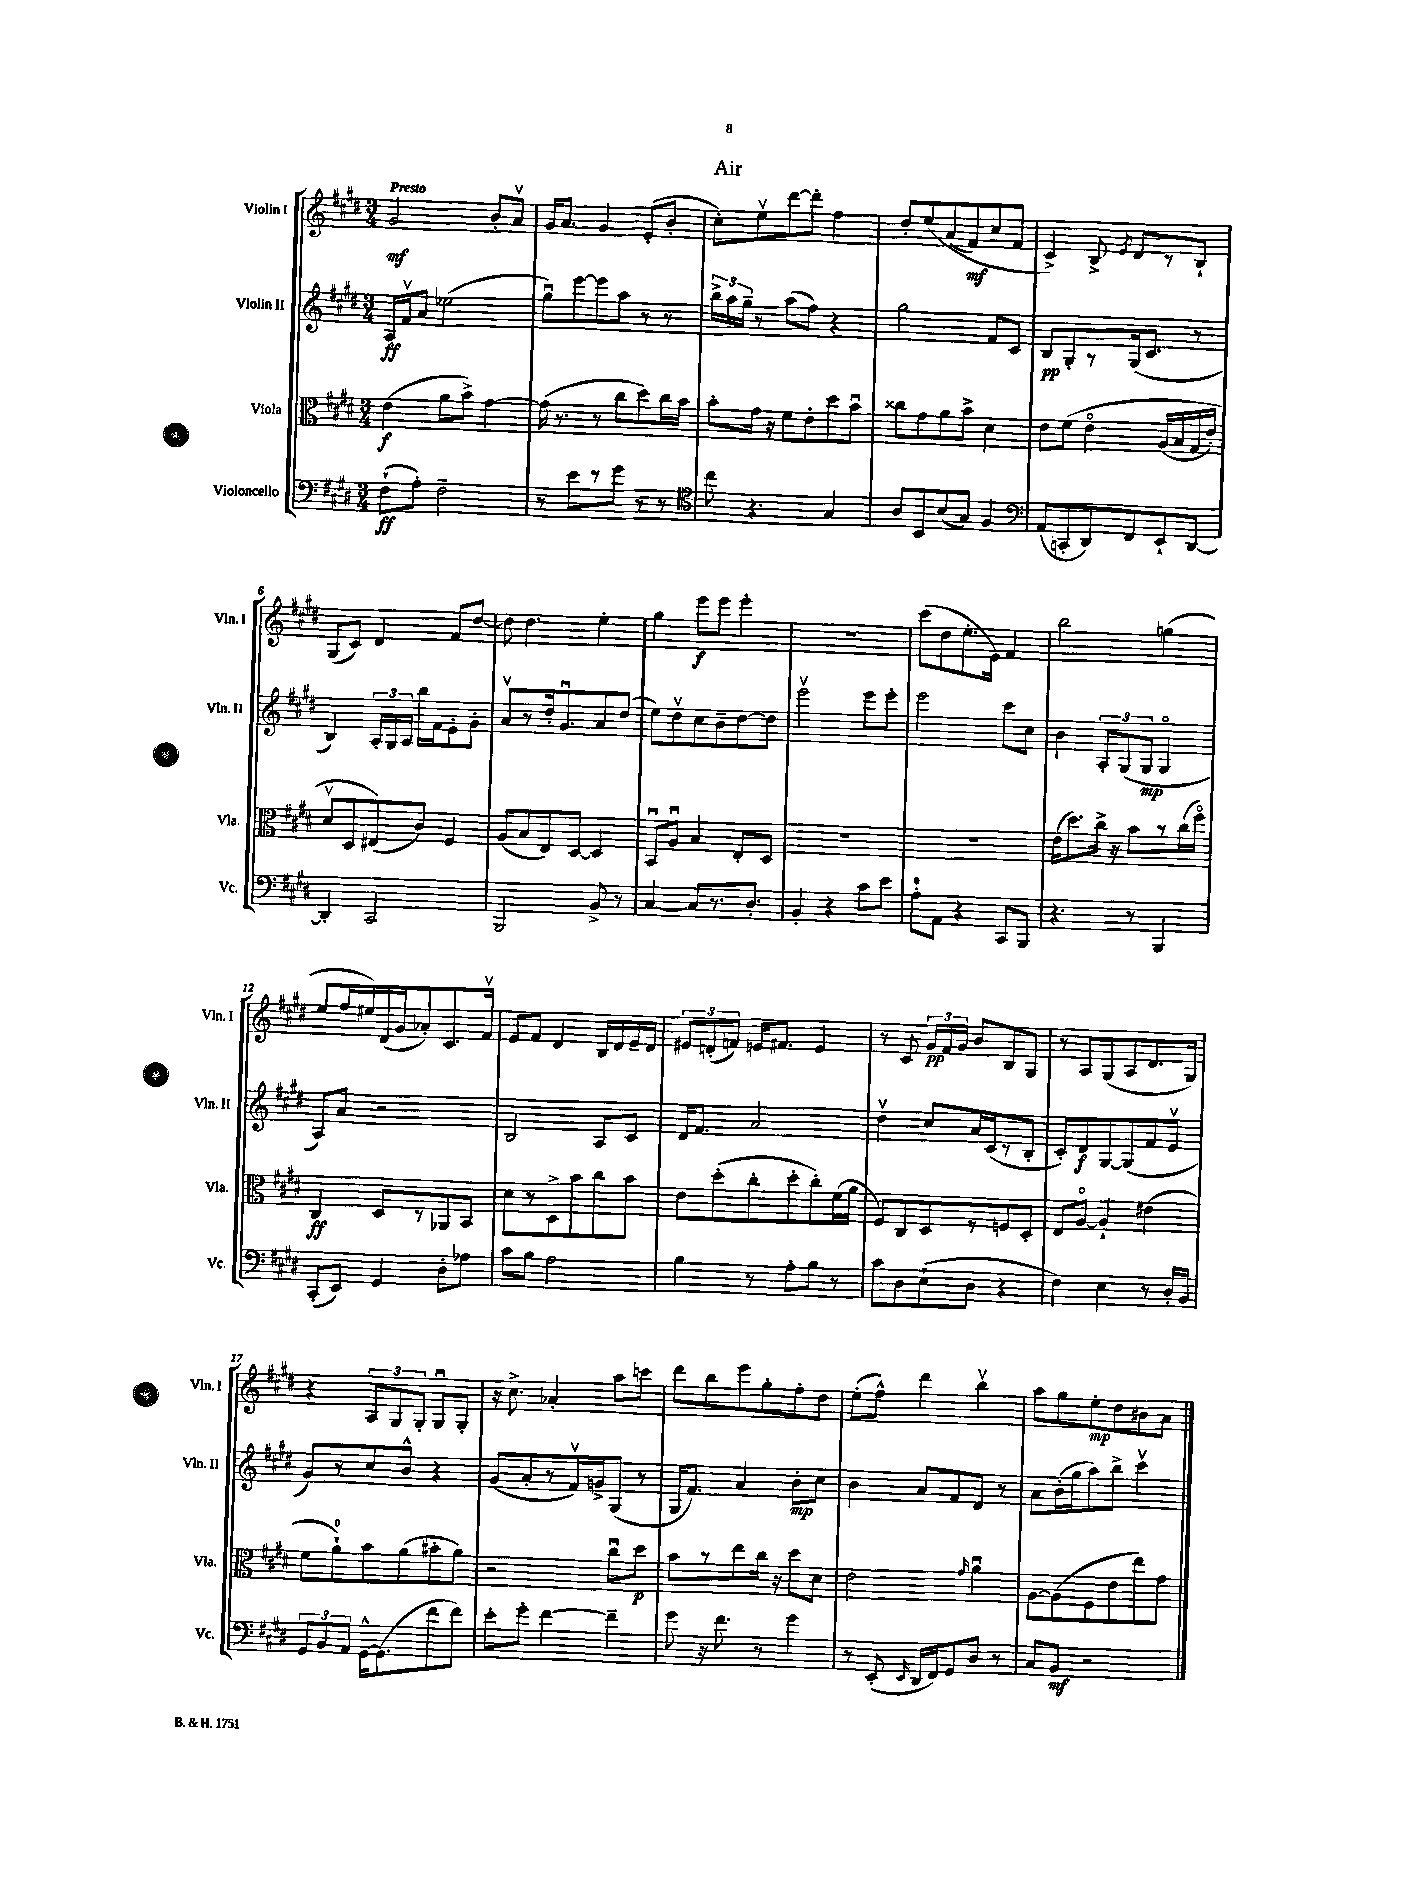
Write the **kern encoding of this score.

**kern	**dynam	**kern	**dynam	**kern	**dynam	**kern	**dynam
*part4	*part4	*part3	*part3	*part2	*part2	*part1	*part1
*staff4	*staff4	*staff3	*staff3	*staff2	*staff2	*staff1	*staff1
*I"Violoncello	*	*I"Viola	*	*I"Violin II	*	*I"Violin I	*
*I'Vc.	*	*I'Vla.	*	*I'Vln. II	*	*I'Vln. I	*
*clefF4	*	*clefC3	*	*clefG2	*	*clefG2	*
*k[f#c#g#d#]	*	*k[f#c#g#d#]	*	*k[f#c#g#d#]	*	*k[f#c#g#d#]	*
*M3/4	*	*M3/4	*	*M3/4	*	*M3/4	*
=1	=1	=1	=1	=1	=1	=1	=1
!	!	!	!	!	!	!LO:TX:a:B:t=Presto	!
(8F#`\L	ff	(4e\	f	16A/LL	ff	2g#/	mf
.	.	.	.	16f#v/J	.	.	.
8A'\J)	.	.	.	8a/J	.	.	.
2F#~\	.	8a\L	.	(2ee-X\	.	.	.
.	.	8b^\J)	.	.	.	.	.
.	.	[4g#\	.	.	.	8b'/L	.
.	.	.	.	.	.	8av/J	.
=2	=2	=2	=2	=2	=2	=2	=2
8r	.	(16g#\]	.	8gg#u\L)	.	16g#/KL	.
.	.	8.r	.	.	.	8.a/J	.
8e\L	.	.	.	[8eee\	.	.	.
8r	.	8r	.	8eee\]	.	4g#/	.
8g#\J	.	8cc#\L	.	8aa\J	.	.	.
8r	.	8dd#\)	.	8r	.	(8e'/L	.
8r	.	16cc#\L	.	8r	.	8b'/J	.
.	.	16b\JJ	.	.	.	.	.
=3	=3	=3	=3	=3	=3	=3	=3
*clefC4	*	*	*	*	*	*	*
8cc#\	.	8b'\L	.	24bb^\LL	.	8cc#'\L)	.
.	.	.	.	24aa\	.	.	.
.	.	.	.	24gg#~\JJ	.	.	.
4.r	.	16g#\Jk	.	8r	.	8eev\	.
.	.	16r	.	.	.	.	.
.	.	8f#\L	.	(8aa\L	.	[8ddd#\	.
.	.	8e'\	.	8ff#\J)	.	8ddd#'\J]	.
4G#/	.	8dd#\	.	4r	.	4ff#\	.
.	.	8bu\J	.	.	.	.	.
=4	=4	=4	=4	=4	=4	=4	=4
8A/L	.	8cc##X\L	.	2gg#\	.	8dd#'/L	.
8BB/	.	8g#\	.	.	.	(8ee/	.
(8B/	.	8a\	.	.	.	(8a/	.
8G#/J)	.	8b^\J	.	.	.	8f#/)	mf
4F#/	.	4d#\	.	8f#/L	.	8cc#/	.
.	.	.	.	8c#/J	.	8f#/J	.
=5	=5	=5	=5	=5	=5	=5	=5
*clefF4	*	*	*	*	*	*	*
(8AA/L	.	8e\L	.	8B/L	pp	4c#^/)	.
8CCn'/	.	(8f#\J	.	8G#'/	.	.	.
8DD#/)	.	4e\	.	8r	.	8B^/	.
.	.	.	.	.	.	8qe/	.
8FF#/	.	.	.	(16G#/k	.	8d#/L	.
.	.	.	.	8.c#/J	.	.	.
8EE`/	.	(16A/LL	.	.	.	8r	.
.	.	16B/	.	.	.	.	.
[8DD#/J	.	16G#/	.	8r	.	8B`/J	.
.	.	16e'/JJ)	.	.	.	.	.
!!LO:LB:g=z
=6	=6	=6	=6	=6	=6	=6	=6
4DD#'/]	.	8d#v/L	.	4B/)	.	(8G#/L	.
.	.	8D#/	.	.	.	8c#/J)	.
2CC#/	.	(8E#X/)	.	24A'/LL	.	4d#/	.
.	.	.	.	24G#/	.	.	.
.	.	.	.	24A/JJ	.	.	.
.	.	8c#/J)	.	16bb\LL	.	.	.
.	.	.	.	16f#\J	.	.	.
.	.	4F#/	.	8e'\	.	8f#/L	.
.	.	.	.	8g#'\J	.	[8dd#/J	.
=7	=7	=7	=7	=7	=7	=7	=7
2BBB/	.	(8A/L	.	8av/L	.	8dd#\]	.
.	.	8B/	.	8r	.	4.dd#\	.
.	.	8E/)	.	16dd#'/k	.	.	.
.	.	.	.	8.g#u/	.	.	.
.	.	[8D#/J	.	.	.	.	.
8BB^/	.	4D#/]	.	8a/	.	4ee'\	.
8r	.	.	.	(8dd#/J	.	.	.
=8	=8	=8	=8	=8	=8	=8	=8
[4C#/	.	8BBu/L	.	8ee\L)	.	4gg#\	.
.	.	8Au/J	.	8dd#v\	.	.	.
8C#/L]	.	4B/	.	8cc#\	.	8eee\L	f
8.r	.	.	.	8b~\	.	8eee\J	.
.	.	8E'/L	.	[8dd#\	.	4eee'\	.
8.D#'/J	.	.	.	.	.	.	.
.	.	8D#/J	.	8dd#\J]	.	.	.
=9	=9	=9	=9	=9	=9	=9	=9
4BB'/	.	2.r	.	2eeev\	.	2.r	.
4r	.	.	.	.	.	.	.
8c#\L	.	.	.	8eee\L	.	.	.
8e\J	.	.	.	8eee'\J	.	.	.
=10	=10	=10	=10	=10	=10	=10	=10
8A'\L	.	2.r	.	2eee\	.	(8ccc#\L	.
8AA\J	.	.	.	.	.	8dd#\	.
4r	.	.	.	.	.	8.ee'\	.
.	.	.	.	.	.	16e\Jk)	.
8CC#/L	.	.	.	8ccc#\L	.	4f#/	.
8BBB/J	.	.	.	8cc#\J	.	.	.
=11	=11	=11	=11	=11	=11	=11	=11
4.r	.	(16e\KL	.	4b\	.	2bb\	.
.	.	8.dd#\)	.	.	.	.	.
.	.	16cc#^\Jk	.	12A'/L	.	.	.
.	.	16r	.	.	.	.	.
.	.	.	.	(12G#/	.	.	.
8r	.	8b\L	.	.	.	.	.
.	.	.	.	12G#/J	mp	.	.
4BBB/	.	8r	.	4G#/	.	(4ggn\	.
.	.	(16cc#\L	.	.	.	.	.
.	.	16ff#\JJ)	.	.	.	.	.
!!LO:LB:g=z
=12	=12	=12	=12	=12	=12	=12	=12
(8CC#'/L	.	4C#/	ff	8A/L)	.	8ee/L	.
8EE/J)	.	.	.	8a/J	.	16ff#/L	.
.	.	.	.	.	.	16ee#X/)	.
4GG#/	.	8D#/L	.	2r	.	(16d#/	.
.	.	.	.	.	.	16g#/J	.
.	.	8r	.	.	.	8a-X'/)	.
8D#'\L	.	8AA-X/	.	.	.	8.c#/	.
8A-X\J	.	8BB/J	.	.	.	.	.
.	.	.	.	.	.	16f#v/Jk	.
=13	=13	=13	=13	=13	=13	=13	=13
8c#\L	.	8d#\L	.	2B/	.	8e/L	.
8B\J	.	8r	.	.	.	8f#/J	.
2A\	.	8D#^\	.	.	.	4d#/	.
.	.	8b\	.	.	.	.	.
.	.	8cc#\	.	8A/L	.	16B/LL	.
.	.	.	.	.	.	16d#/	.
.	.	8b\J	.	8c#/J	.	16e~/	.
.	.	.	.	.	.	16d#/JJ	.
=14	=14	=14	=14	=14	=14	=14	=14
4B\	.	8e\L	.	16d#/KL	.	12e#X/L	.
.	.	.	.	8.f#/J	.	.	.
.	.	.	.	.	.	(12dn'/	.
.	.	(8dd#'\	.	.	.	.	.
.	.	.	.	.	.	12fn/J)	.
8r	.	8cc#'\	.	2a/	.	16en/KL	.
.	.	.	.	.	.	8.f#X/J	.
8A'\L	.	8dd#'\	.	.	.	.	.
8B\J	.	8cc#'\)	.	.	.	4e/	.
8r	.	(16f#\L	.	.	.	.	.
.	.	16a\JJ	.	.	.	.	.
=15	=15	=15	=15	=15	=15	=15	=15
8c#\L	.	8F#/L)	.	4dd#v\	.	8r	.
8D#\	.	8C#/	.	.	.	8c#/	.
(8E`\	.	8D#/	.	8cc#/L	.	24g#/LL	pp
.	.	.	.	.	.	24f#/	.
.	.	.	.	.	.	24g#/JJ	.
8D#\J	.	8r	.	16a/L	.	8b/L	.
.	.	.	.	(16c#/J	.	.	.
4r	.	8Fn/	.	8r	.	8B/	.
.	.	8D#'/J	.	8B'/J	.	8G#/J	.
=16	=16	=16	=16	=16	=16	=16	=16
4F#\)	.	8E/L	.	8c#'/L)	.	8r	.
.	.	[8A/J	.	8d#/	f	8A/L	.
4E\	.	4A`/]	.	[8G#/	.	(8G#/	.
.	.	.	.	(8G#/]	.	8A/	.
8r	.	(4e#X\	.	8f#/	.	8.d#/	.
16D#'/LL	.	.	.	8ev/J	.	.	.
16BB/JJ	.	.	.	.	.	16G#/Jk)	.
!!LO:LB:g=z
=17	=17	=17	=17	=17	=17	=17	=17
12GG#/L	.	8f#\L	.	8g#/L)	.	4r	.
12BB/	.	.	.	.	.	.	.
.	.	8a`\)	.	8r	.	.	.
12AA/J	.	.	.	.	.	.	.
[16GG#^^\KL	.	8b\	.	8cc#/	.	12A/L	.
(8.GG#\]	.	.	.	.	.	.	.
.	.	.	.	.	.	12G#/	.
.	.	(8a\	.	8b^^/J	.	.	.
.	.	.	.	.	.	12G#'/J	.
8f#\	.	8b#X'\	.	4r	.	8G#u/L	.
8f#\J)	.	8a\J)	.	.	.	8G#'/J	.
=18	=18	=18	=18	=18	=18	=18	=18
8e'\L	.	2r	.	(8g#/L	.	16r	.
.	.	.	.	.	.	8.cc#^\	.
8g#'\J	.	.	.	8a'/	.	.	.
[4f#\	.	.	.	8r	.	4a-X'/	.
.	.	.	.	16f#v/L)	.	.	.
.	.	.	.	16gn^/J	.	.	.
4f#~\]	.	8cc#u\L	.	(8G#/J	.	8aa\L	.
.	.	8dd#\J	p	8r	.	8cccn\J	.
=19	=19	=19	=19	=19	=19	=19	=19
8g#\	.	8b\L	.	16G#/KL	.	8ddd#\L	.
.	.	.	.	8.f#/J)	.	.	.
16r	.	8r	.	.	.	8bb\	.
8.f#\	.	.	.	.	.	.	.
.	.	8ee\	.	4a/	.	8eee\	.
8r	.	16cc#\Jk	.	.	.	8gg#'\	.
.	.	16r	.	.	.	.	.
4g#\	.	8dd#\L	.	8b'\L	mp	8ff#'\	.
.	.	8d#\J	.	8cc#\J	.	8dd#\J	.
=20	=20	=20	=20	=20	=20	=20	=20
8r	.	2e\	.	4b\	.	(8ee'\L	.
(8EE'/	.	.	.	.	.	8ff#^^\J)	.
16qqEE/	.	.	.	.	.	.	.
16DD#/LL	.	.	.	8a/L	.	4ddd#\	.
16FF#/J)	.	.	.	.	.	.	.
8GG#/	.	.	.	8f#/	.	.	.
.	.	16qqg#/	.	.	.	.	.
8D#/J	.	4au\	.	8d#/J	.	4bbv\	.
8r	.	.	.	8r	.	.	.
=21	=21	=21	=21	=21	=21	=21	=21
8C#/L	.	[8A\L	.	8a\L	.	8aa\L	.
8BB/J	mf	(8A\]	.	(16b'\L	.	8gg#\	.
.	.	.	.	16gg#\J	.	.	.
2r	.	8F#\	.	8aa\)	.	8ee'\	mp
.	.	8e\	.	8bb^\J	.	8dd#\	.
.	.	8ee\)	.	4ccc#v\	.	8b#X\	.
.	.	8g#\J	.	.	.	8a\J	.
==	==	==	==	==	==	==	==
*-	*-	*-	*-	*-	*-	*-	*-
